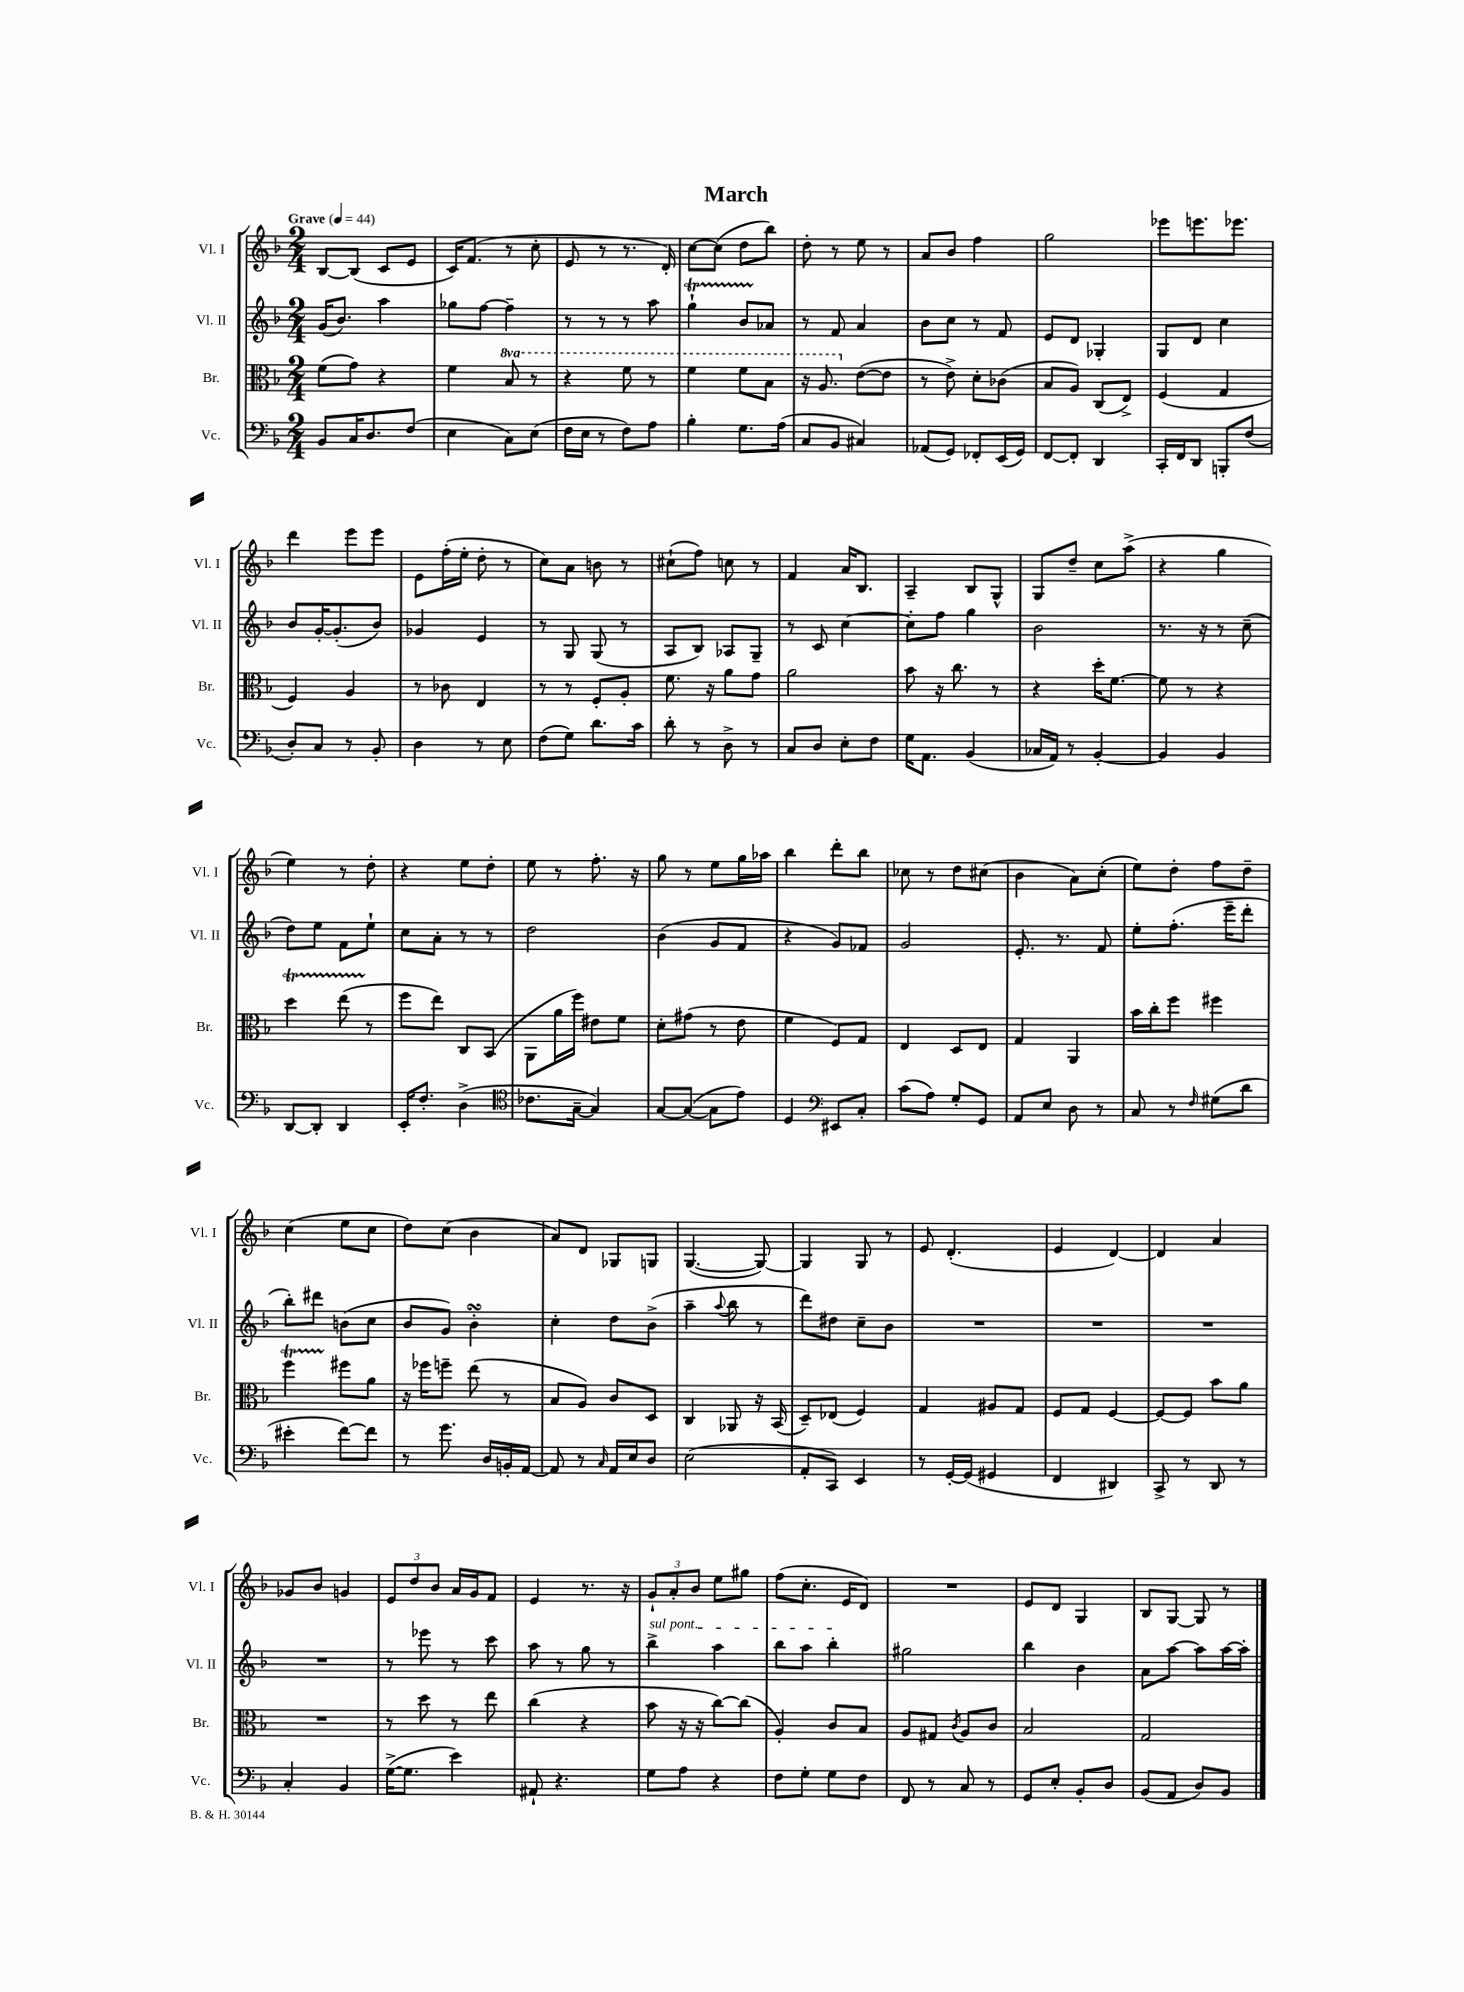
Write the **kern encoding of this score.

**kern	**kern	**kern	**kern
*staff4	*staff3	*staff2	*staff1
*clefF4	*clefC3	*clefG2	*clefG2
*k[b-]	*k[b-]	*k[b-]	*k[b-]
*M2/4	*M2/4	*M2/4	*M2/4
*MM44	*MM44	*MM44	*MM44
8BB-	(8f	(16g	[8B-
.	.	8.b-)	.
16C	8g)	.	(8B-]
8.D	.	.	.
.	4r	4aa	8c
(8F	.	.	8e
=	=	=	=
4E	4f	8gg-	16c)
.	.	.	(8.f
.	.	[8ff	.
8C)	8b-	4ff~]	8r
(8E	8r	.	8cc'
=	=	=	=
16F	4r	8r	8e
16E	.	.	.
8r	.	8r	8r
8F)	8ff	8r	8.r
8A	8r	8aa	.
.	.	.	16d')
=	=	=	=
4B-'	4ff	4gg`	[8cc
.	.	.	(8cc]
8.G	8ff	8b-	8dd
.	8b-	8a-	8bb-)
(16A	.	.	.
=	=	=	=
8C	16r	8r	8dd'
.	8.a	.	.
8BB-	.	8f	8r
4C#)	([8e	4a	8ee
.	8e]	.	8r
=	=	=	=
(8AA-	8r	8b-	8a
8GG)	8e^)	8cc	8b-
8FF-'	8d'	8r	4ff
(16EE	(8c-	8f	.
16GG)	.	.	.
=	=	=	=
[8FF	8B-	8e	2gg
8FF']	8A)	8d	.
4DD	(8C	4G-'	.
.	8E^)	.	.
=	=	=	=
16CC'	(4F	8G	8eee-
16FF	.	.	.
8DD	.	8d	8.eee
8BBB'	4G	4cc	.
.	.	.	8.eee-
(8F	.	.	.
=	=	=	=
8D')	4F)	8b-	4ddd
8C	.	[16g'	.
.	.	(8.g']	.
8r	4A	.	8eee
8BB-'	.	8b-)	8eee
=	=	=	=
4D	8r	4g-	8e
.	8c-	.	(16ff'
.	.	.	16ee'
8r	4E	4e	8dd'
8E	.	.	8r
=	=	=	=
(8F	8r	8r	8cc)
8G)	8r	8G	8a
8.d	8F'	(8G	8b
.	8A'	8r	8r
16c	.	.	.
=	=	=	=
8d'	8.f	8A	(8cc#`
8r	.	8B-)	8ff)
.	16r	.	.
8D^	8a	8A-	8cc
8r	8g	8G~	8r
=	=	=	=
8C	2a	8r	4f
8D	.	8c	.
8E'	.	[4cc	16a
.	.	.	8.B-
8F	.	.	.
=	=	=	=
16G	8b-	8cc']	4A~
8.AA	.	.	.
.	16r	8ff	.
.	8.cc	.	.
(4BB-	.	4gg	8B-
.	8r	.	8G^^
=	=	=	=
16C-	4r	2b-	8G
16AA)	.	.	.
8r	.	.	8dd~
[4BB-'	16dd'	.	8cc
.	[8.f	.	.
.	.	.	(8aa^
=	=	=	=
4BB-]	8f]	8.r	4r
.	8r	.	.
.	.	16r	.
4BB-	4r	8r	4gg
.	.	(8cc~	.
=	=	=	=
[8DD	4dd	8dd)	4ee)
8DD']	.	8ee	.
4DD	(8ee	8f	8r
.	8r	8ee`	8dd'
=	=	=	=
16EE'	8ff	8cc	4r
8.F'	.	.	.
.	8ee)	8a'	.
(4D^	8C	8r	8ee
.	(8BB-	8r	8dd'
=	=	=	=
*clefC4	*	*	*
8.c-	8AA	2dd	8ee
.	16a	.	8r
[16G~	16ff)	.	.
4G])	8e#	.	8.ff'
.	8f	.	.
.	.	.	16r
=	=	=	=
[8G	8d'	(4b-	8gg
(8G_	(8g#	.	8r
8G]	8r	8g	8ee
8e)	8e	8f	16gg
.	.	.	16aa-
=	=	=	=
4D	4f	4r	4bb-
*clefF4	*	*	*
8EE#	8F)	8g)	8ddd'
8C'	8G	8f-	8bb-
=	=	=	=
(8c	4E	2g	8cc-
8A)	.	.	8r
8G'	8D	.	8dd
8GG	8E	.	(8cc#
=	=	=	=
8AA	4G	8.e'	4b-
8E	.	.	.
.	.	8.r	.
8D	4AA	.	8a)
8r	.	8f	(8cc'
=	=	=	=
8C	16b-	8ee'	8ee)
.	16cc'	.	.
8r	8ff	(8.ff'	8dd'
16qqF	.	.	.
(8G#	4ff#	.	8ff
.	.	16eee~	.
8d	.	8ddd'	8dd~
=	=	=	=
4e#'	4ff	8bb-')	(4cc
.	.	8ddd#	.
[8f)	8ff#	(8b	8ee
8f]	8a	8cc	8cc
=	=	=	=
8r	16r	8b-	8dd)
.	16ff-	.	.
8.g	8ff~	8g)	(8cc
.	(8ee	4b-'	4b-
16D	.	.	.
16BB'	8r	.	.
[16AA	.	.	.
=	=	=	=
8AA]	8B-	4cc'	8a)
8r	8A)	.	8d
16qqC	.	.	.
16AA	8c	8dd	8G-
16E	.	.	.
8D	8D	(8b-^	8G
=	=	=	=
(2E	4C	4aa~	([4.G
.	.	8qqaa	.
.	8AA-	8bb-	.
.	16r	8r	8G_)
.	(16BB-	.	.
=	=	=	=
8AA'	8D~)	8ddd)	4G]
8CC)	(8E-	8dd#	.
4EE	4F)	8cc~	8G
.	.	8b-	8r
=	=	=	=
8r	4G	2r	8e
[16GG'	.	.	(4.d'
(16GG]	.	.	.
4GG#	8A#	.	.
.	8G	.	.
=	=	=	=
4FF	8F	2r	4e
.	8G	.	.
4DD#)	[4F	.	[4d)
=	=	=	=
8CC^	8F_	2r	4d]
8r	8F]	.	.
8DD	8b-	.	4a
8r	8a	.	.
=	=	=	=
4C'	2r	2r	8g-
.	.	.	8b-
4BB-	.	.	4g
=	=	=	=
([16G^	8r	8r	12e
8.G]	.	.	.
.	.	.	12dd
.	8dd	8eee-	.
.	.	.	12b-
4e)	8r	8r	16a
.	.	.	16g
.	8ee	8ccc	8f
=	=	=	=
8AA#`	(4cc	8aa	4e
4.r	.	8r	.
.	4r	8gg	8.r
.	.	8r	.
.	.	.	16r
=	=	=	=
8G	8b-	4bb-^	12g`
.	.	.	12a'
8A	16r	.	.
.	.	.	12b-
.	16r	.	.
4r	[8cc)	4aa	8ee
.	(8cc]	.	8gg#
=	=	=	=
8F	4A')	8bb-	(8ff
8G'	.	8aa	8.cc'
8G	8c	4bb-'	.
.	.	.	16e
8F	8B-	.	8d)
=	=	=	=
8FF	8A	2gg#	2r
8r	8G#	.	.
.	8qc	.	.
8C	8A	.	.
8r	8c	.	.
=	=	=	=
8GG	2B-	4bb-	8e
8E'	.	.	8d
8BB-'	.	4b-	4G
8D	.	.	.
=	=	=	=
(8BB-	2G	8a	8B-
8AA	.	[8aa	[8G
8D)	.	8aa]	8G]
8BB-	.	[16aa	8r
.	.	16aa']	.
==	==	==	==
*-	*-	*-	*-
